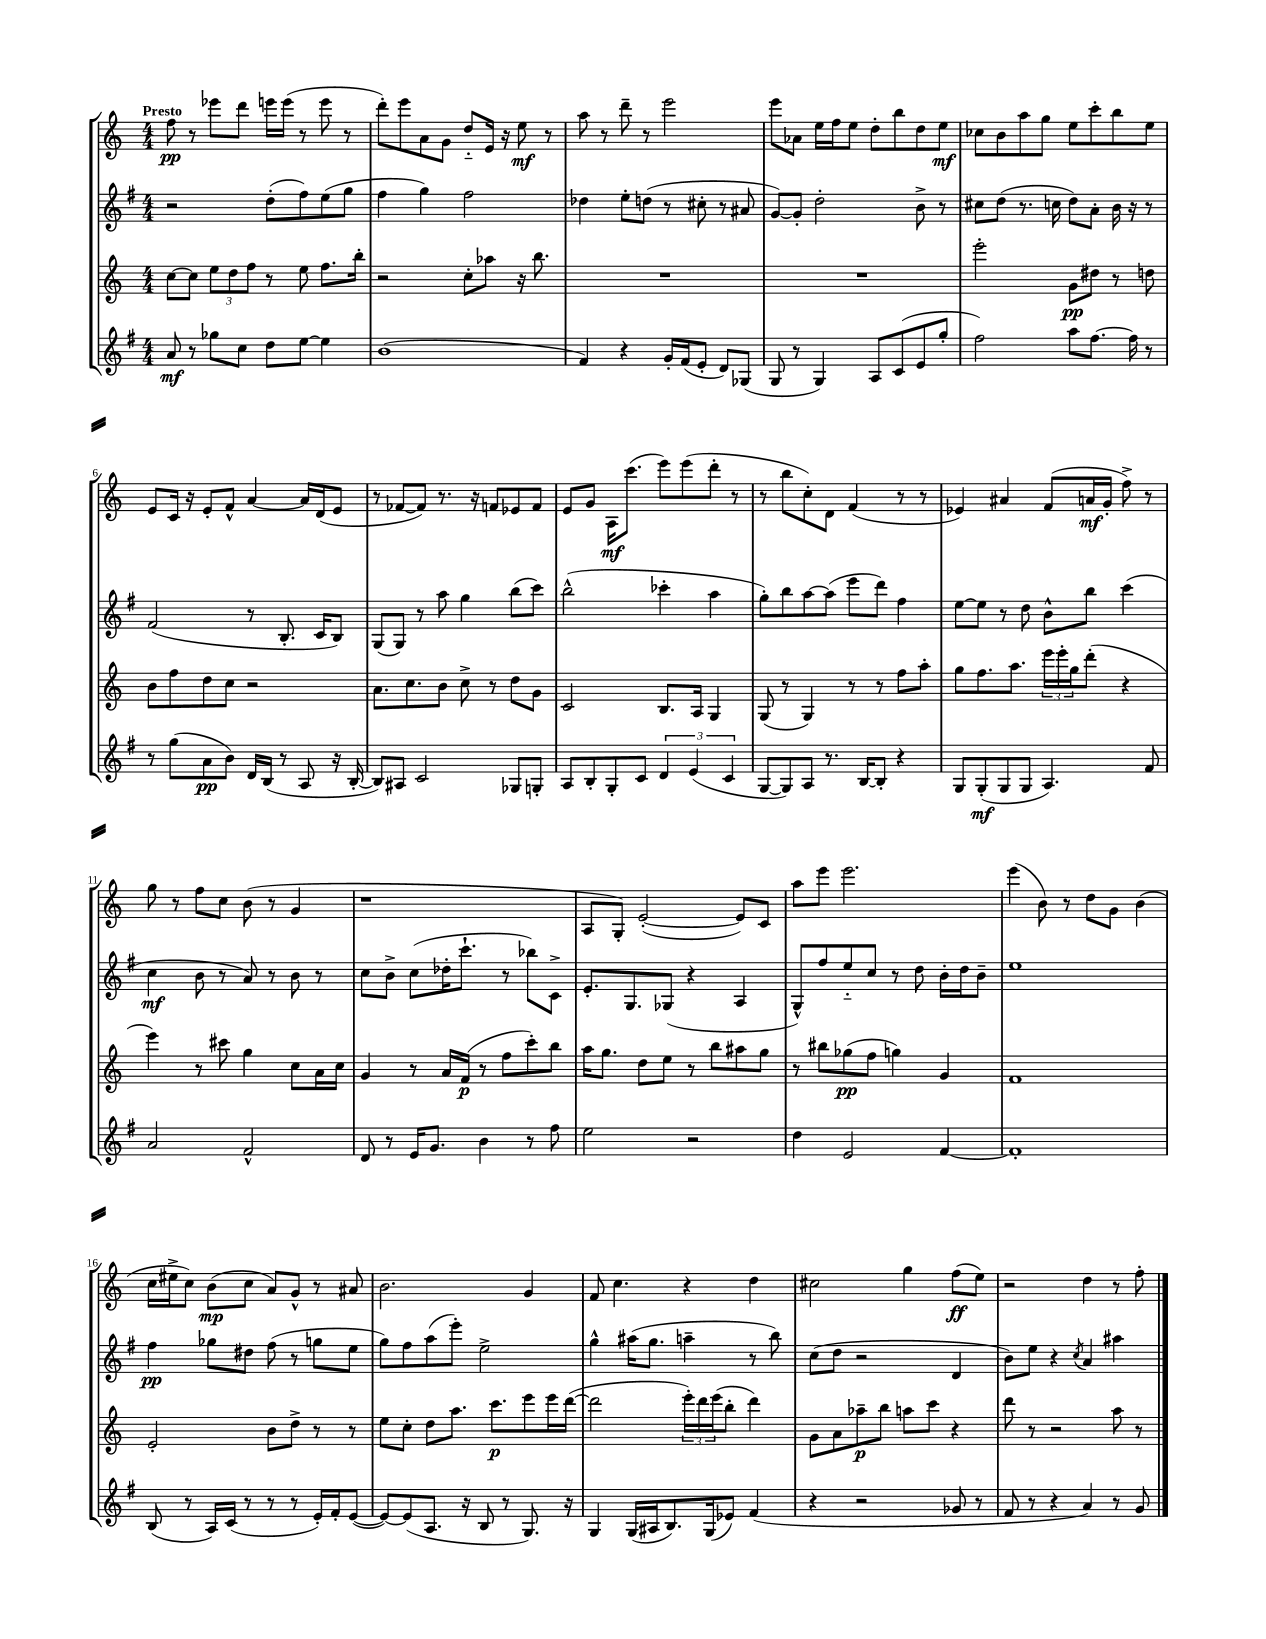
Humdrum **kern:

**kern	**dynam	**kern	**dynam	**kern	**dynam	**kern	**dynam
*part4	*part4	*part3	*part3	*part2	*part2	*part1	*part1
*staff4	*staff4	*staff3	*staff3	*staff2	*staff2	*staff1	*staff1
*clefG2	*	*clefG2	*	*clefG2	*	*clefG2	*
*k[f#]	*	*k[]	*	*k[f#]	*	*k[]	*
*M4/4	*	*M4/4	*	*M4/4	*	*M4/4	*
=1	=1	=1	=1	=1	=1	=1	=1
!	!	!	!	!	!	!LO:TX:a:B:t=Presto	!
8a/	mf	[8cc\L	.	2r	.	8ff\	pp
8r	.	8cc\J]	.	.	.	8r	.
8gg-X\L	.	12ee\L	.	.	.	8eee-X\L	.
.	.	12dd\	.	.	.	.	.
8cc\J	.	.	.	.	.	8ddd\J	.
.	.	12ff\J	.	.	.	.	.
8dd\L	.	8r	.	(8dd'\L	.	16eeen\LL	.
.	.	.	.	.	.	(16eee\JJ	.
[8ee\J	.	8ee\	.	8ff#\)	.	8r	.
4ee\]	.	8.ff\L	.	(8ee\	.	8eee\	.
.	.	.	.	8gg\J	.	8r	.
.	.	16bb'\Jk	.	.	.	.	.
=2	=2	=2	=2	=2	=2	=2	=2
(1b	.	2r	.	4ff#\	.	8ddd'\L)	.
.	.	.	.	.	.	8eee\	.
.	.	.	.	4gg\)	.	8a\	.
.	.	.	.	.	.	8g\J	.
.	.	8cc'\L	.	2ff#\	.	8dd/L	.
.	.	8aa-X\J	.	.	.	16e/Jk	.
.	.	.	.	.	.	16r	.
.	.	16r	.	.	.	8ee\	mf
.	.	8.bb\	.	.	.	.	.
.	.	.	.	.	.	8r	.
=3	=3	=3	=3	=3	=3	=3	=3
4f#/)	.	1r	.	4dd-X\	.	8aa\	.
.	.	.	.	.	.	8r	.
4r	.	.	.	8ee'\L	.	8ddd~\	.
.	.	.	.	(8ddn\J	.	8r	.
16g'/LL	.	.	.	8r	.	2eee\	.
(16f#/J	.	.	.	.	.	.	.
8e'/J	.	.	.	8cc#X'\	.	.	.
8d/L)	.	.	.	8r	.	.	.
(8G-X/J	.	.	.	8a#X/	.	.	.
=4	=4	=4	=4	=4	=4	=4	=4
8G/	.	1r	.	[8g/L)	.	8eee\L	.
8r	.	.	.	8g'/J]	.	8a-X\J	.
4G/)	.	.	.	2dd'\	.	16ee\LL	.
.	.	.	.	.	.	16ff\J	.
.	.	.	.	.	.	8ee\J	.
8A/L	.	.	.	.	.	8dd'\L	.
(8c/	.	.	.	.	.	8bb\	.
8e/	.	.	.	8b^\	.	8dd\	.
8gg'/J	.	.	.	8r	.	8ee\J	mf
=5	=5	=5	=5	=5	=5	=5	=5
2ff#\)	.	2eee'\	.	8cc#X\L	.	8cc-X\L	.
.	.	.	.	(8dd\J	.	8b\	.
.	.	.	.	8.r	.	8aa\	.
.	.	.	.	.	.	8gg\J	.
.	.	.	.	16ccn\	.	.	.
8aa\L	.	8g\L	pp	8dd\L)	.	8ee\L	.
[8.ff#\J	.	8dd#X\J	.	8a'\J	.	8ccc'\	.
.	.	8r	.	16b\	.	8bb\	.
16ff#\]	.	.	.	16r	.	.	.
8r	.	8ddn\	.	8r	.	8ee\J	.
!!LO:LB:g=z
=6	=6	=6	=6	=6	=6	=6	=6
8r	.	8b\L	.	(2f#/	.	8e/L	.
(8gg\L	.	8ff\	.	.	.	16c/Jk	.
.	.	.	.	.	.	16r	.
8a\	pp	8dd\	.	.	.	8e'/L	.
8b\J)	.	8cc\J	.	.	.	8f^^/J	.
16d/LL	.	2r	.	8r	.	[4a/	.
(16B/JJ	.	.	.	.	.	.	.
8r	.	.	.	8.B'/	.	.	.
8A/	.	.	.	.	.	16a/LL]	.
.	.	.	.	16c/KL	.	(16d/J	.
16r	.	.	.	8B/J)	.	8e/J	.
[16B'/	.	.	.	.	.	.	.
=7	=7	=7	=7	=7	=7	=7	=7
8B/L])	.	8.a\L	.	(8G/L	.	8r	.
8A#X/J	.	.	.	8G/J)	.	[8f-X/L	.
.	.	8.cc\	.	.	.	.	.
2c/	.	.	.	8r	.	8f-/J])	.
.	.	8b\J	.	8aa\	.	8.r	.
.	.	8cc^\	.	4gg\	.	.	.
.	.	.	.	.	.	16r	.
.	.	8r	.	.	.	8fn/L	.
8G-X/L	.	8dd\L	.	(8bb\L	.	8e-X/	.
8Gn'/J	.	8g\J	.	8ccc\J)	.	8f/J	.
=8	=8	=8	=8	=8	=8	=8	=8
8A/L	.	2c/	.	(2bb^^\	.	8e/L	.
8B'/	.	.	.	.	.	8g/J	.
8G'/	.	.	.	.	.	16A\KL	mf
.	.	.	.	.	.	(8.ccc\J	.
8c/J	.	.	.	.	.	.	.
6d/	.	8.B/L	.	4ccc-X'\	.	8eee\L)	.
.	.	.	.	.	.	(8eee\	.
(6e/	.	.	.	.	.	.	.
.	.	16A/Jk	.	.	.	.	.
.	.	4G/	.	4aa\	.	8ddd'\J	.
6c/	.	.	.	.	.	.	.
.	.	.	.	.	.	8r	.
=9	=9	=9	=9	=9	=9	=9	=9
[8G/L	.	(8G/	.	8gg'\L)	.	8r	.
8G/])	.	8r	.	8bb\	.	8bb\L	.
8A/J	.	4G/)	.	[8aa\	.	8cc'\)	.
8.r	.	.	.	(8aa\J]	.	8d\J	.
.	.	8r	.	8eee\L	.	(4f/	.
[16B/KL	.	.	.	.	.	.	.
8B'/J]	.	8r	.	8ddd\J)	.	.	.
4r	.	8ff\L	.	4ff#\	.	8r	.
.	.	8aa'\J	.	.	.	8r	.
=10	=10	=10	=10	=10	=10	=10	=10
8G/L	.	8gg\L	.	[8ee\L	.	4e-X/)	.
(8G'/	mf	8.ff\	.	8ee\J]	.	.	.
8G/	.	.	.	8r	.	4a#X/	.
.	.	8.aa\J	.	.	.	.	.
8G/J	.	.	.	8dd\	.	.	.
4.A/)	.	24eee\LL	.	8b^^\L	.	(8f/L	.
.	.	24eee'\	.	.	.	.	.
.	.	24gg\J	.	.	.	.	.
.	.	(8ddd'\J	.	8bb\J	.	16an/L	mf
.	.	.	.	.	.	16g'/JJ	.
.	.	4r	.	(4ccc\	.	8ff^\)	.
8f#/	.	.	.	.	.	8r	.
!!LO:LB:g=z
=11	=11	=11	=11	=11	=11	=11	=11
2a/	.	4eee\)	.	4cc\	mf	8gg\	.
.	.	.	.	.	.	8r	.
.	.	8r	.	8b\	.	8ff\L	.
.	.	8ccc#X\	.	8r	.	8cc\J	.
2f#^^/	.	4gg\	.	8a/)	.	(8b\	.
.	.	.	.	8r	.	8r	.
.	.	8cc\L	.	8b\	.	4g/	.
.	.	16a\L	.	8r	.	.	.
.	.	16cc\JJ	.	.	.	.	.
=12	=12	=12	=12	=12	=12	=12	=12
8d/	.	4g/	.	8cc\L	.	1r	.
8r	.	.	.	8b^\J	.	.	.
16e/KL	.	8r	.	(8cc\L	.	.	.
8.g/J	.	.	.	.	.	.	.
.	.	16a/LL	.	16dd-X'\K	.	.	.
.	.	(16f/JJ	p	8.ccc`\J	.	.	.
4b\	.	8r	.	.	.	.	.
.	.	8ff\L	.	8r	.	.	.
8r	.	8ccc'\)	.	8bb-X\L)	.	.	.
8ff#\	.	8bb\J	.	8c^\J	.	.	.
=13	=13	=13	=13	=13	=13	=13	=13
2ee\	.	16aa\KL	.	8.e'/L	.	8A/L	.
.	.	8.gg\J	.	.	.	.	.
.	.	.	.	.	.	8G'/J)	.
.	.	.	.	8.G/	.	.	.
.	.	8dd\L	.	.	.	([2e'/	.
.	.	8ee\J	.	(8G-X/J	.	.	.
2r	.	8r	.	4r	.	.	.
.	.	8bb\L	.	.	.	.	.
.	.	8aa#X\	.	4A/	.	8e/L])	.
.	.	8gg\J	.	.	.	8c/J	.
=14	=14	=14	=14	=14	=14	=14	=14
4dd\	.	8r	.	8G^^/L)	.	8aa\L	.
.	.	8bb#X\L	.	8ff#/	.	8eee\J	.
2e/	.	(8gg-X\	pp	8ee/	.	2.eee\	.
.	.	8ff\J	.	8cc/J	.	.	.
.	.	4ggn\)	.	8r	.	.	.
.	.	.	.	8dd\	.	.	.
[4f#/	.	4g/	.	16b'\LL	.	.	.
.	.	.	.	16dd\J	.	.	.
.	.	.	.	8b~\J	.	.	.
=15	=15	=15	=15	=15	=15	=15	=15
1f#']	.	1f	.	1ee	.	(4eee\	.
.	.	.	.	.	.	8b\)	.
.	.	.	.	.	.	8r	.
.	.	.	.	.	.	8dd\L	.
.	.	.	.	.	.	8g\J	.
.	.	.	.	.	.	(4b\	.
!!LO:LB:g=z
=16	=16	=16	=16	=16	=16	=16	=16
(8B/	.	2e'/	.	4ff#\	pp	16cc\LL	.
.	.	.	.	.	.	16ee#X^\J	.
8r	.	.	.	.	.	8cc\J)	.
16A/LL)	.	.	.	8gg-X\L	.	(8b\L	mp
(16c/JJ	.	.	.	.	.	.	.
8r	.	.	.	8dd#X\J	.	8cc\J	.
8r	.	8b\L	.	(8ff#\	.	8a/L)	.
8r	.	8dd^\J	.	8r	.	8g^^/J	.
16e'/LL)	.	8r	.	8ggn\L	.	8r	.
16f#'/J	.	.	.	.	.	.	.
([8e/J	.	8r	.	8ee\J	.	8a#X/	.
=17	=17	=17	=17	=17	=17	=17	=17
8e/L_)	.	8ee\L	.	8gg\L)	.	2.b\	.
(8e/]	.	8cc'\J	.	8ff#\	.	.	.
8.A/J	.	8dd\L	.	(8aa\	.	.	.
.	.	8.aa\J	.	8eee'\J)	.	.	.
16r	.	.	.	.	.	.	.
8B/	.	.	.	2ee^\	.	.	.
.	.	8.ccc\L	p	.	.	.	.
8r	.	.	.	.	.	.	.
8.G/)	.	8eee\	.	.	.	4g/	.
.	.	16eee\L	.	.	.	.	.
16r	.	([16ddd\JJ	.	.	.	.	.
=18	=18	=18	=18	=18	=18	=18	=18
4G/	.	2ddd\]	.	4gg^^\	.	8f/	.
.	.	.	.	.	.	4.cc\	.
(16G/LL	.	.	.	(16aa#X\KL	.	.	.
16A#X/J	.	.	.	8.gg\J	.	.	.
8.B/)	.	.	.	.	.	.	.
.	.	24eee'\LL)	.	4aan~\	.	4r	.
.	.	24ddd\	.	.	.	.	.
(16G/k	.	.	.	.	.	.	.
.	.	(24eee\J	.	.	.	.	.
8e-X/J)	.	8bb'\J	.	.	.	.	.
(4f#/	.	4ddd\)	.	8r	.	4dd\	.
.	.	.	.	8bb\)	.	.	.
=19	=19	=19	=19	=19	=19	=19	=19
4r	.	8g\L	.	(8cc\L	.	2cc#X\	.
.	.	8a\	.	8dd\J	.	.	.
2r	.	8aa-X~\	p	2r	.	.	.
.	.	8bb\J	.	.	.	.	.
.	.	8aan\L	.	.	.	4gg\	.
.	.	8ccc\J	.	.	.	.	.
8g-X/	.	4r	.	4d/	.	(8ff\L	ff
8r	.	.	.	.	.	8ee\J)	.
=20	=20	=20	=20	=20	=20	=20	=20
8f#/	.	8ddd\	.	8b\L)	.	2r	.
8r	.	8r	.	8ee\J	.	.	.
4r	.	2r	.	4r	.	.	.
.	.	.	.	8qcc/	.	.	.
4a/)	.	.	.	4a/	.	4dd\	.
8r	.	8aa\	.	4aa#X\	.	8r	.
8g/	.	8r	.	.	.	8ff'\	.
==	==	==	==	==	==	==	==
*-	*-	*-	*-	*-	*-	*-	*-
